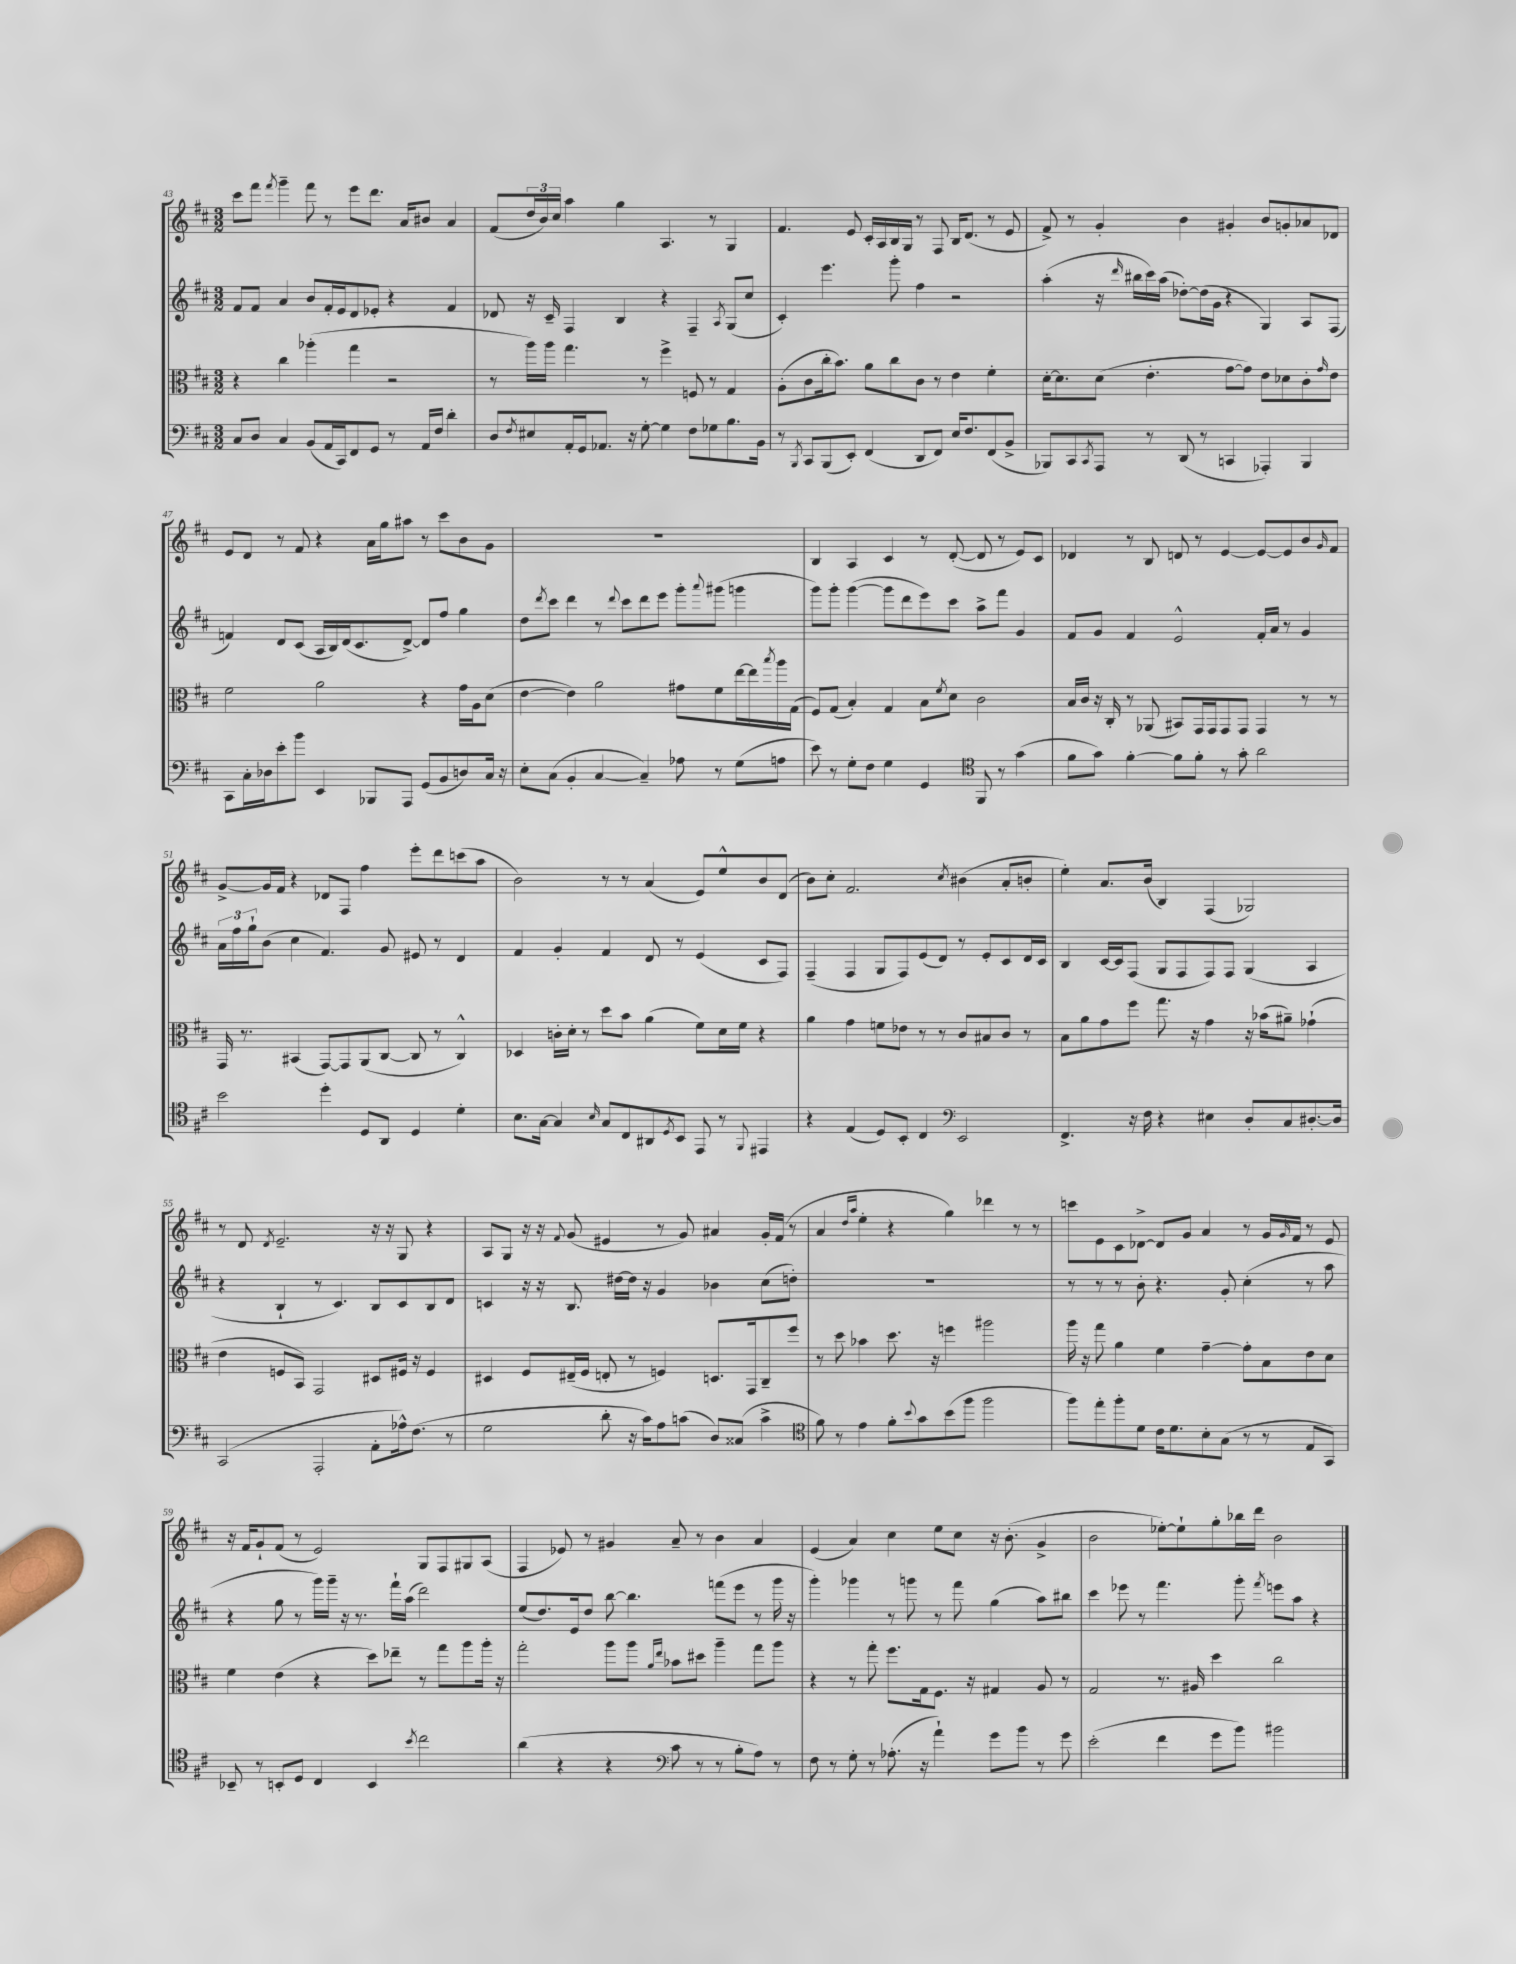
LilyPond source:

<<
\new StaffGroup <<
\new Staff = "s0" {
    \clef treble \key d \major \numericTimeSignature \time 3/2
    cis'''8 fis'''8 \acciaccatura { fis'''8 } g'''4-- fis'''8 r8 e'''8 d'''8. a'16 bis'8 a'4 |
    fis'8( \tuplet 3/2 { d''16 b'16) cis''16 } a''4 g''4 a4. r8 g4 |
    fis'4. e'8 cis'16-. a16 b16 g16 r8 fis8 b16 d'8.( r8 e'8 |
    fis'8->) r8 g'4-. b'4 gis'4-. b'8 g'8-. aes'8 des'8 |
    e'8 d'8 r8 fis'8 r4 a'16 g''16 ais''8 r8 cis'''8 b'8 g'8 |
    R1. |
    b4 a4 cis'4 r8 d'8~-.( d'8 r8 e'8) cis'8 |
    des'4 r8 b8 d'8 r8 e'4~ e'8~ e'8 b'8 \grace { g'16 } fis'8 |
    g'8~-> g'16 fis'16 r4 des'8 fis8 fis''4 e'''8-. d'''8 c'''8( a''8 |
    b'2) r8 r8 a'4( e'8) e''8-^ b'8 d'8( |
    b'8) cis''8-. fis'2. \acciaccatura { cis''8 } bis'4( a'8-. b'8-. |
    e''4-.) a'8. b'16( b4) fis4( ges2) |
    r8 d'8 \acciaccatura { d'8 } e'2.-- r16 r16 g8 r4 |
    a8 g8 r16 r16 \appoggiatura { fis'8 } g'8( eis'4 r8 g'8) ais'4 g'16-. fis'16( r8 |
    a'4 \grace { d''16 a''16 } e''4-. r4 g''4) des'''4 r8 r8 |
    c'''8 e'8 cis'8 des'8~-> des'8 g'8 a'4 r8 g'16 \grace { g'16 } fis'16 r8 e'8 |
    r16 fis'16 g'8-! fis'8( r8 e'2) g8 fis8 gis8 a8( |
    fis4 ees'8) r8 gis'4 a'8-- r8 b'4 a'4 |
    e'4( a'4) cis''4 e''8 cis''8 r16 b'8.-.( g'4-> |
    b'2 ees''8~-.) ees''8-! g''8-. bes''16 d'''16 b'2 \bar "|." |
}
\new Staff = "s1" {
    \clef treble \key d \major \numericTimeSignature \time 3/2
    fis'8 fis'8 a'4 b'8 fis'16-. e'16 d'8 ees'8-. r4 fis'4 |
    des'8 r16 cis'16-- fis4 b4 r4 fis4-- \acciaccatura { a8 } g8( cis''8 |
    cis'4-.) e'''4. g'''8-. fis''4 r2 |
    a''4-.( r16 \grace { d'''16 } bis''16 cis'''16) a''16( des''8~-.) des''16( g'16 r4 g4) a8 fis8( |
    f'4) d'8 cis'8( a16 b16) d'16( cis'8. d'8~->) d'8 fis''8 g''4 |
    d''8 \acciaccatura { d'''8 } cis'''8 d'''4 r8 \appoggiatura { d'''8 } cis'''8 d'''8 e'''8 g'''8-. \appoggiatura { a'''8 } gis'''8( g'''4 |
    g'''8) g'''8-. g'''4~( g'''8 d'''8 e'''8) cis'''8 a''8-> fis'''8 g'4 |
    fis'8 g'8 fis'4 e'2-^ fis'16-. a'16 r8 g'4 |
    \tuplet 3/2 { a'16 fis''16 g''16-! } b'8( cis''4 fis'4.) g'8 eis'8 r8 d'4 |
    fis'4 g'4-. fis'4 d'8 r8 e'4( cis'8 fis8) |
    fis4--( fis4 g8 fis8) e'8( d'8) r8 e'8-. cis'8 d'16 cis'16 |
    b4 cis'16~ cis'16 fis8( g8 fis8 fis8) fis8 g4( a4 |
    r4 b4-! r8 cis'4.) b8 cis'8 b8 d'8 |
    c'4 r16 r16 b8. dis''16~ dis''16 r16 g'4 bes'4 cis''8( d''8-.) |
    R1. |
    r8 r8 r8 b'8-. r4. g'8-. cis''4-.( r8 a''8 |
    r4 g''8 r8 g'''16) g'''16-- r16 r8. fis'''16-! a''16( d'''2) |
    e''8( d''8.) e'16 d''8 b''8~ b''4. f'''8( e'''8 r8 g'''16 r16 |
    g'''4-.) ges'''4 r8 g'''8 r8 fis'''8 g''4( a''8) bis''8 |
    cis'''4 ees'''8 r8 fis'''4. g'''8-. \acciaccatura { fis'''8 } e'''8 a''8 r4 \bar "|." |
}
\new Staff = "s2" {
    \clef alto \key d \major \numericTimeSignature \time 3/2
    r4 cis''4 aes''4-.( g''4 r2 |
    r8 a''16) a''16 g''4. r8 fis''4-> f8 r8 g4 |
    a8-.( cis'8 cis''16-. b'8.) a'8 cis''8 cis'8 r8 e'4 fis'4-. |
    d'16~-. d'8. d'8( e'4.-. g'8~ g'8) e'8 des'8 cis'8-. \grace { g'16 } e'8 |
    fis'2 a'2 r4 g'16 a16 d'8( |
    e'4~ e'4) a'2 gis'8 fis'8 e''16~ e''16 \acciaccatura { b''8 } a''16 g16( |
    fis8) g8( b4-.) g4 b8 \acciaccatura { fis'8 } d'8 cis'2 |
    b16 cis'16 r16 cis16-. r8 aes,8( bis,8) g,16 g,16 g,8 g,8 g,4 r8 r8 |
    g,16 r8. bis,4( g,8~) g,8 a,8( cis8~ cis8 r8 cis4-^) |
    des4 c'16-. d'16-. r8 d''8 b'8 a'4( fis'8) d'16 fis'16 r4 |
    a'4 g'4 f'8 ees'8 r8 r8 cis'8 bis8 cis'8 r8 |
    b8 a'8 g'8 fis''8 g''8. r16 g'4 r16 bes'16( ais'8--) ges'4-!( |
    e'4 f8 b,8) g,2 dis8 fis16 r16 fis4 |
    dis4 fis8 eis16--( fis16 e8-. r8 f4) d8. g,16 cis8-- fis''8 |
    r8 d''8 bes'4 d''8. r16 f''4 ais''2 |
    a''16 r16 g''8 a'4 fis'4 g'4~-- g'8-. b8 e'8 d'8 |
    fis'4 e'4( r4 d''8) ees''8-- r8 g''8 a''8 a''16-. r16 |
    g''2-. a''8 a''8 \grace { a'16 e''16 } bes'8 dis''8 a''4-- g''8 a''8 |
    r4 r8 g''8-. fis''8. g16 fis8. r16 gis4 a8 r8 |
    g2 r8. ais16 d''4 cis''2 \bar "|." |
}
\new Staff = "s3" {
    \clef bass \key d \major \numericTimeSignature \time 3/2
    cis8 d8 cis4 b,8( a,16 cis,16) fis,8 g,8 r8 a,16 fis16 d'4-. |
    d8 \acciaccatura { fis8 } eis8 a,16-. g,16 aes,8. r16 g8~-. g4 fis8 ges8 b8. b,16 |
    r8 \acciaccatura { b,,8 } cis,8 b,,8( e,8-.) fis,4( d,8 fis,8) e16 fis8. fis,8( b,8-> |
    bes,,8) cis,8 \acciaccatura { cis,8 } a,,8 r8 d,8( r8 c,4 aes,,4-.) bes,,4 |
    cis,8 cis16-. des16 e'8-. b'8 e,4 bes,,8 a,,8 g,8( b,8 d8) cis16 r16 |
    e8-. cis8( b,4-. cis4~ cis4--) aes8 r8 g8( a8 |
    e'8) r8 g8-. fis8 g4 g,4 \clef tenor fis,8 r8 g'4( |
    fis'8 g'8) fis'4~-. fis'8 fis'8-. r8 g'8-. a'2 |
    b'2 d''4-. d8 a,8 d4 d'4-. |
    b8. g16~ g4 \grace { b16 } g8 cis8 ais,8 \acciaccatura { d8 } b,8 e,8 r8 \appoggiatura { fis,8 } eis,4 |
    r4 e4( d8) b,8-. cis4 \clef bass e,2 |
    fis,4.-> r16 fis16 r4 eis4 d8-. cis8 dis8.~-. dis16 |
    cis,2( a,,2-. a,8-. aes16-^) fis8.( r8 |
    g2 d'8-. r16 cis'16) a8 c'8( d8) cisis8( c'4-> |
    \clef tenor fis'8) r8 e'4 fis'8-. \appoggiatura { b'8 } g'8 b'8( fis''8 fis''2 |
    fis''8) e''8-. fis''8-. d'8 cis'16 d'8. b8-. g8( r8 r8 e8 g,8) |
    bes,8-- r8 b,8-. d8 cis4 b,4 \acciaccatura { b'8 } cis''2 |
    a'4( r4 r4 \clef bass cis'8 r8 r8 b8-. a8) r8 |
    fis8 r8 g8-. r8 aes8.-.( r16 a'4-!) g'8 b'8 r8 g'8 |
    e'2-.( fis'4 g'8 b'8) bis'2 \bar "|." |
}
>>
>>
\layout { \context { \Score currentBarNumber = #43 } }
